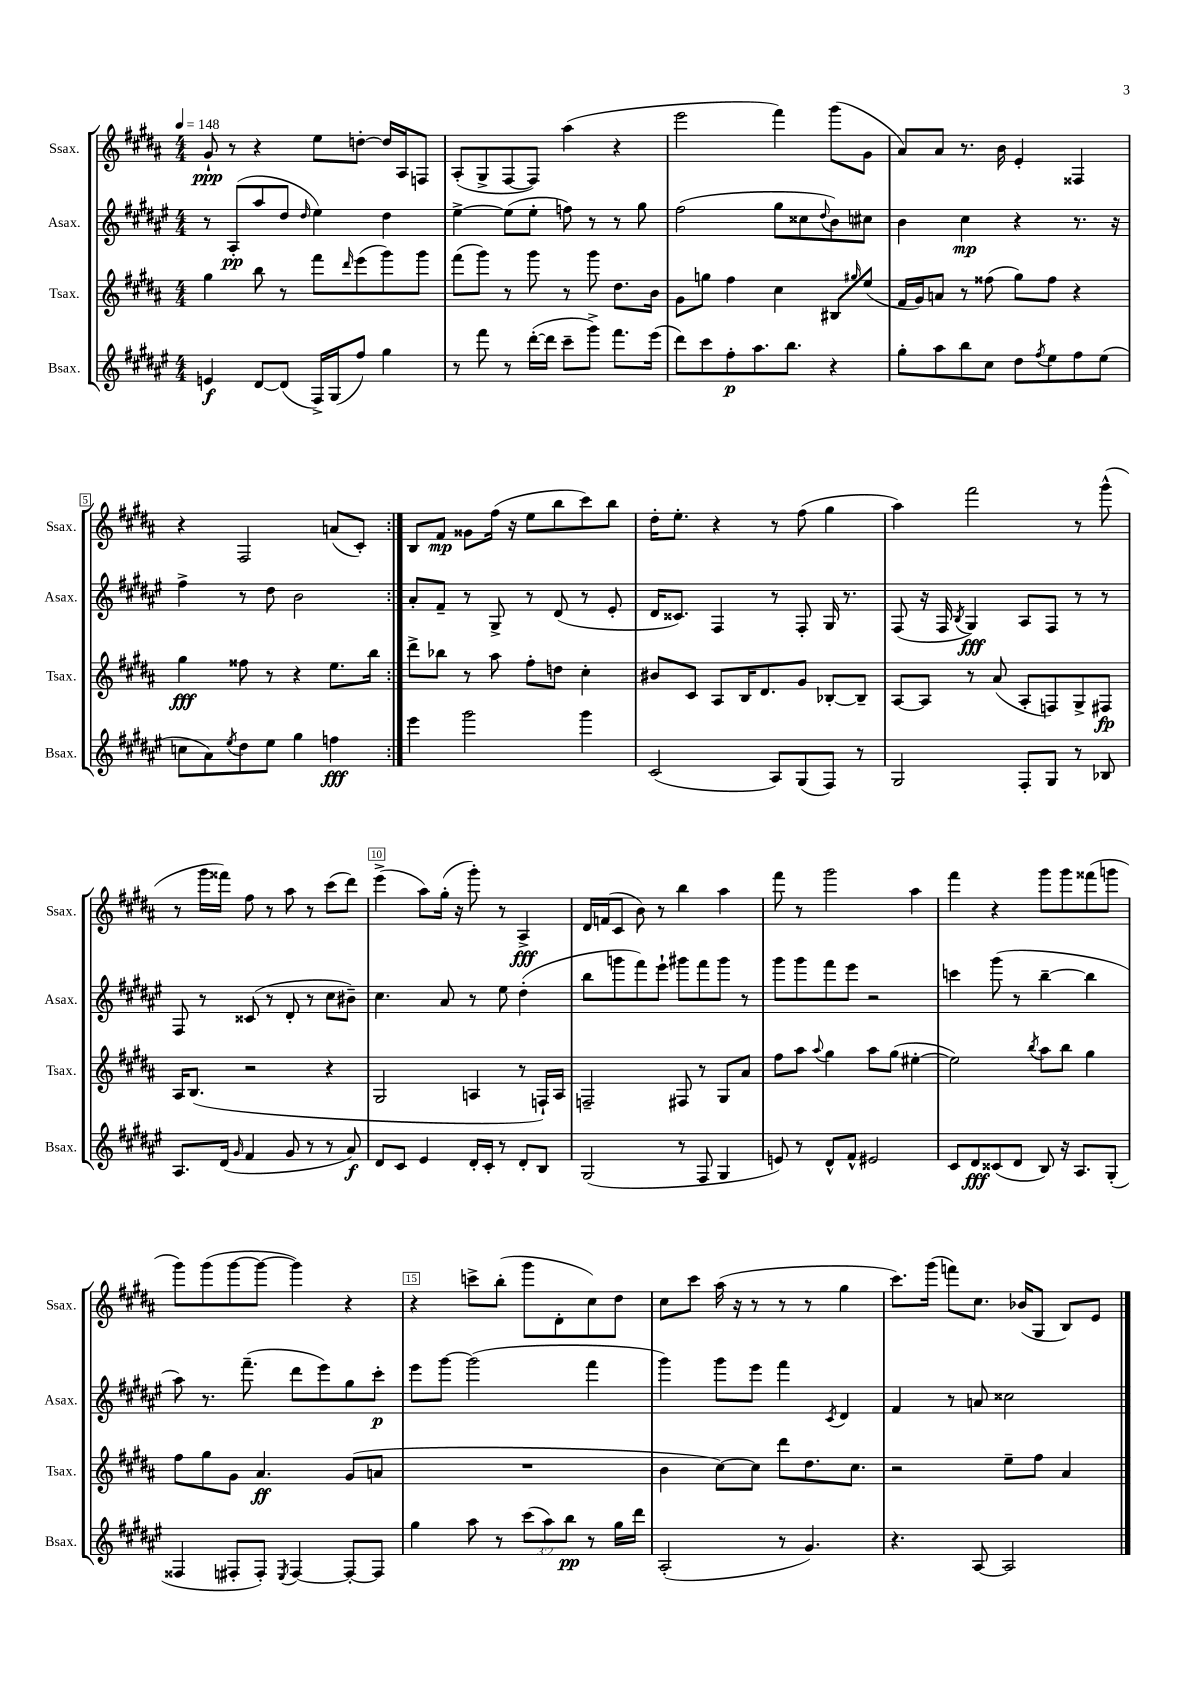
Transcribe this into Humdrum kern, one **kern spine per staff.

**kern	**dynam	**kern	**dynam	**kern	**dynam	**kern	**dynam
*part4	*part4	*part3	*part3	*part2	*part2	*part1	*part1
*staff4	*staff4	*staff3	*staff3	*staff2	*staff2	*staff1	*staff1
*I"Bsax.	*	*I"Tsax.	*	*I"Asax.	*	*I"Ssax.	*
*I'Bsax.	*	*I'Tsax.	*	*I'Asax.	*	*I'Ssax.	*
*clefG2	*	*clefG2	*	*clefG2	*	*clefG2	*
*k[f#c#g#d#a#e#]	*	*k[f#c#g#d#a#]	*	*k[f#c#g#d#a#e#]	*	*k[f#c#g#d#a#]	*
*M4/4	*	*M4/4	*	*M4/4	*	*M4/4	*
*MM148	*	*MM148	*	*MM148	*	*MM148	*
=1	=1	=1	=1	=1	=1	=1	=1
4en/	f	4gg#\	.	8r	.	8g#`/	ppp
.	.	.	.	(8A#'/L	pp	8r	.
[8d#/L	.	8bb\	.	8aa#/	.	4r	.
(8d#/J]	.	8r	.	8dd#/J	.	.	.
.	.	.	.	16qqdd#/	.	.	.
16F#^/LL)	.	8fff#\L	.	4ee#\)	.	8ee\L	.
(16G#/J	.	.	.	.	.	.	.
.	.	16qqddd#/	.	.	.	.	.
8ff#/J)	.	(8eee\	.	.	.	[8ddn'\J	.
4gg#\	.	8ggg#\)	.	4dd#\	.	16dd/LL]	.
.	.	.	.	.	.	16A#/J	.
.	.	8ggg#\J	.	.	.	8Fn/J	.
=2	=2	=2	=2	=2	=2	=2	=2
8r	.	(8fff#\L	.	[4ee#^\	.	(8A#'/L	.
8fff#\	.	8ggg#\J)	.	.	.	8G#^/	.
8r	.	8r	.	(8ee#\L]	.	[8F#/	.
([16ddd#'\LL	.	8ggg#\	.	8ee#'\J	.	8F#/J])	.
16ddd#\JJ]	.	.	.	.	.	.	.
8ccc#~\L	.	8r	.	8ffn\)	.	(4aa#\	.
8ggg#^\J)	.	8ggg#\	.	8r	.	.	.
8.fff#\L	.	8.dd#\L	.	8r	.	4r	.
.	.	.	.	8gg#\	.	.	.
(16eee#\Jk	.	16b\Jk	.	.	.	.	.
=3	=3	=3	=3	=3	=3	=3	=3
8ddd#\L)	.	8g#\L	.	(2ff#\	.	2eee\	.
8ccc#\	.	8ggn\J	.	.	.	.	.
8ff#'\	p	4ff#\	.	.	.	.	.
8.aa#\	.	.	.	.	.	.	.
.	.	4cc#\	.	8gg#\L	.	4fff#\)	.
8.bb\J	.	.	.	.	.	.	.
.	.	.	.	8cc##X\	.	.	.
.	.	.	.	8qqdd#/	.	.	.
4r	.	8B#X/L	.	8b\)	.	(8ggg#\L	.
.	.	16qqgg#X/	.	.	.	.	.
.	.	(8ee/J	.	8cc#X\J	.	8g#\J	.
=4	=4	=4	=4	=4	=4	=4	=4
8gg#'\L	.	16f#/LL	.	4b\	.	8a#/L)	.
.	.	16g#/J)	.	.	.	.	.
8aa#\	.	8an/J	.	.	.	8a#/J	.
8bb\	.	8r	.	4cc#\	mp	8.r	.
8cc#\J	.	(8ff##X\	.	.	.	.	.
.	.	.	.	.	.	16b\	.
8dd#\L	.	8gg#\L)	.	4r	.	4e'/	.
8qff#/	.	.	.	.	.	.	.
8ee#\	.	8ff##\J	.	.	.	.	.
8ff#\	.	4r	.	8.r	.	4F##X/	.
(8ee#\J	.	.	.	.	.	.	.
.	.	.	.	16r	.	.	.
!!LO:LB:g=z
=5	=5	=5	=5	=5	=5	=5	=5
8ccn\L	.	4gg#\	fff	4ff#^\	.	4r	.
8a#\)	.	.	.	.	.	.	.
8qee#/	.	.	.	.	.	.	.
8dd#\	.	8ff##X\	.	8r	.	2F#/	.
8ee#\J	.	8r	.	8dd#\	.	.	.
4gg#\	.	4r	.	2b\	.	.	.
4ffn\	fff	8.ee\L	.	.	.	(8an/L	.
.	.	.	.	.	.	8c#'/J)	.
.	.	16bb\Jk	.	.	.	.	.
=6:|!	=6:|!	=6:|!	=6:|!	=6:|!	=6:|!	=6:|!	=6:|!
4eee#\	.	8ddd#^\L	.	8a#'/L	.	8B/L	.
.	.	8bb-X\J	.	8f#~/J	.	8f#/J	mp
2ggg#\	.	8r	.	8r	.	8g##X\L	.
.	.	8aa#\	.	8G#^/	.	(16ff#\Jk	.
.	.	.	.	.	.	16r	.
.	.	8ff#'\L	.	8r	.	8ee\L	.
.	.	8ddn\J	.	(8d#/	.	8bb\	.
4ggg#\	.	4cc#'\	.	8r	.	8ccc#\)	.
.	.	.	.	8e#'/	.	8bb\J	.
=7	=7	=7	=7	=7	=7	=7	=7
(2c#/	.	8b#X/L	.	16d#/KL	.	16dd#'\KL	.
.	.	.	.	8.c##X/J)	.	8.ee'\J	.
.	.	8c#/J	.	.	.	.	.
.	.	8A#/L	.	4F#/	.	4r	.
.	.	16B/K	.	.	.	.	.
.	.	8.d#/	.	.	.	.	.
8A#/L)	.	.	.	8r	.	8r	.
(8G#/	.	8g#/J	.	8F#'/	.	(8ff#\	.
8F#/J)	.	[8B-X'/L	.	16G#/	.	4gg#\	.
.	.	.	.	8.r	.	.	.
8r	.	8B-~/J]	.	.	.	.	.
=8	=8	=8	=8	=8	=8	=8	=8
2G#/	.	[8A#/L	.	(8F#/	.	4aa#\)	.
.	.	8A#/J]	.	16r	.	.	.
.	.	.	.	16F#/	.	.	.
.	.	.	.	8qB/	.	.	.
.	.	8r	.	4G#/)	fff	2fff#\	.
.	.	(8a#/	.	.	.	.	.
8F#'/L	.	8A#'/L	.	8A#/L	.	.	.
8G#/J	.	8Fn/)	.	8F#/J	.	.	.
8r	.	8G#^/	.	8r	.	8r	.
8B-X/	.	8F#X/J	fp	8r	.	(8ggg#^^\	.
!!LO:LB:g=z
=9	=9	=9	=9	=9	=9	=9	=9
8.A#/L	.	16A#/KL	.	8F#/	.	8r	.
.	.	(8.B/J	.	.	.	.	.
.	.	.	.	8r	.	16ggg#\LL	.
(16d#/Jk	.	.	.	.	.	16fff##X\JJ)	.
16qqg#/	.	.	.	.	.	.	.
4f#/	.	2r	.	(8c##X/	.	8ff#\	.
.	.	.	.	8r	.	8r	.
8g#/	.	.	.	8d#'/	.	8aa#\	.
8r	.	.	.	8r	.	8r	.
8r	.	4r	.	8cc#\L	.	(8ccc#\L	.
8a#/)	f	.	.	8b#X~\J)	.	8ddd#\J)	.
=10	=10	=10	=10	=10	=10	=10	=10
8d#/L	.	2G#/	.	4.cc#\	.	(4eee^\	.
8c#/J	.	.	.	.	.	.	.
4e#/	.	.	.	.	.	8aa#\L)	.
.	.	.	.	8a#/	.	(16gg#'\Jk	.
.	.	.	.	.	.	16r	.
16d#'/LL	.	4An/	.	8r	.	8ggg#'\)	.
16c#'/JJ	.	.	.	.	.	.	.
8r	.	.	.	8ee#\	.	8r	.
8d#'/L	.	8r	.	(4dd#'\	.	4A#^/	fff
8B/J	.	16Fn`/LL)	.	.	.	.	.
.	.	16A/JJ	.	.	.	.	.
=11	=11	=11	=11	=11	=11	=11	=11
(2G#/	.	2Fn~/	.	8bb\L	.	16d#/LL	.
.	.	.	.	.	.	(16fn/J	.
.	.	.	.	8gggn\	.	8c#/J	.
.	.	.	.	8fff#\)	.	8b\)	.
.	.	.	.	8eee#`\J	.	8r	.
8r	.	8F#X/	.	8ggg#X\L	.	4bb\	.
8F#/	.	8r	.	8fff#\	.	.	.
4G#/	.	8G#/L	.	8ggg#\J	.	4aa#\	.
.	.	8a#/J	.	8r	.	.	.
=12	=12	=12	=12	=12	=12	=12	=12
8en/)	.	8ff#\L	.	8ggg#\L	.	8fff#\	.
8r	.	8aa#\J	.	8ggg#\	.	8r	.
.	.	8qqaa#/	.	.	.	.	.
8d#^^/L	.	4gg#\	.	8fff#\	.	2ggg#\	.
8f#^^/J	.	.	.	8eee#\J	.	.	.
2e#X/	.	8aa#\L	.	2r	.	.	.
.	.	(8gg#\J	.	.	.	.	.
.	.	[4ee#X'\	.	.	.	4aa#\	.
=13	=13	=13	=13	=13	=13	=13	=13
8c#/L	.	2ee#\])	.	4cccn\	.	4fff#\	.
8d#/	fff	.	.	.	.	.	.
(8c##X/	.	.	.	(8ggg#\	.	4r	.
8d#/J	.	.	.	8r	.	.	.
.	.	8qbb/	.	.	.	.	.
8B/)	.	8aa#\L	.	[4bb~\	.	8ggg#\L	.
16r	.	8bb\J	.	.	.	8ggg#\	.
8.A#/L	.	.	.	.	.	.	.
.	.	4gg#\	.	4bb\]	.	(8fff##X\	.
(8G#'/J	.	.	.	.	.	8gggn\J	.
!!LO:LB:g=z
=14	=14	=14	=14	=14	=14	=14	=14
4F##X/	.	8ff#\L	.	8aa#\)	.	8ggg#\L)	.
.	.	8gg#\	.	8.r	.	(8ggg#\	.
8F#X'/L	.	8g#\J	.	.	.	[8ggg#\	.
.	.	.	.	(8.fff#~\	.	.	.
8F#'/J)	.	4.a#/	ff	.	.	8ggg#\J_	.
8qE#/	.	.	.	.	.	.	.
[4F#/	.	.	.	8ddd#\L	.	4ggg#\])	.
.	.	.	.	8eee#\)	.	.	.
8F#'/L_	.	(8g#/L	.	8gg#\	.	4r	.
8F#/J]	.	8an/J	.	8ccc#'\J	p	.	.
=15	=15	=15	=15	=15	=15	=15	=15
4gg#\	.	1r	.	8eee#\L	.	4r	.
.	.	.	.	[8ggg#\J	.	.	.
8aa#\	.	.	.	(2ggg#\]	.	8cccn^\L	.
8r	.	.	.	.	.	(8bb'\J	.
(12ccc#\L	.	.	.	.	.	8ggg#\L	.
12aa#\)	.	.	.	.	.	.	.
.	.	.	.	.	.	8d#'\	.
12bb\J	pp	.	.	.	.	.	.
8r	.	.	.	4fff#\	.	8cc#\)	.
16gg#\LL	.	.	.	.	.	8dd#\J	.
16ddd#\JJ	.	.	.	.	.	.	.
=16	=16	=16	=16	=16	=16	=16	=16
(2A#'/	.	4b\	.	4ggg#\)	.	8cc#\L	.
.	.	.	.	.	.	8ccc#\J	.
.	.	[8cc#\L)	.	8ggg#\L	.	(16aa#\	.
.	.	.	.	.	.	16r	.
.	.	8cc#\J]	.	8eee#\J	.	8r	.
8r	.	8ddd#\L	.	4fff#\	.	8r	.
4.g#/)	.	8.dd#\	.	.	.	8r	.
.	.	.	.	8qc#/	.	.	.
.	.	.	.	4d#/	.	4gg#\	.
.	.	8.cc#\J	.	.	.	.	.
=17	=17	=17	=17	=17	=17	=17	=17
4.r	.	2r	.	4f#/	.	8.ccc#\L)	.
.	.	.	.	.	.	(16ggg#\Jk	.
.	.	.	.	8r	.	8fffn\L)	.
[8A#/	.	.	.	8an/	.	8.cc#\J	.
2A#/]	.	8ee~\L	.	2cc##X\	.	.	.
.	.	.	.	.	.	(16b-X/KL	.
.	.	8ff#\J	.	.	.	8G#/J	.
.	.	4a#/	.	.	.	8B/L)	.
.	.	.	.	.	.	8e/J	.
==	==	==	==	==	==	==	==
*-	*-	*-	*-	*-	*-	*-	*-
